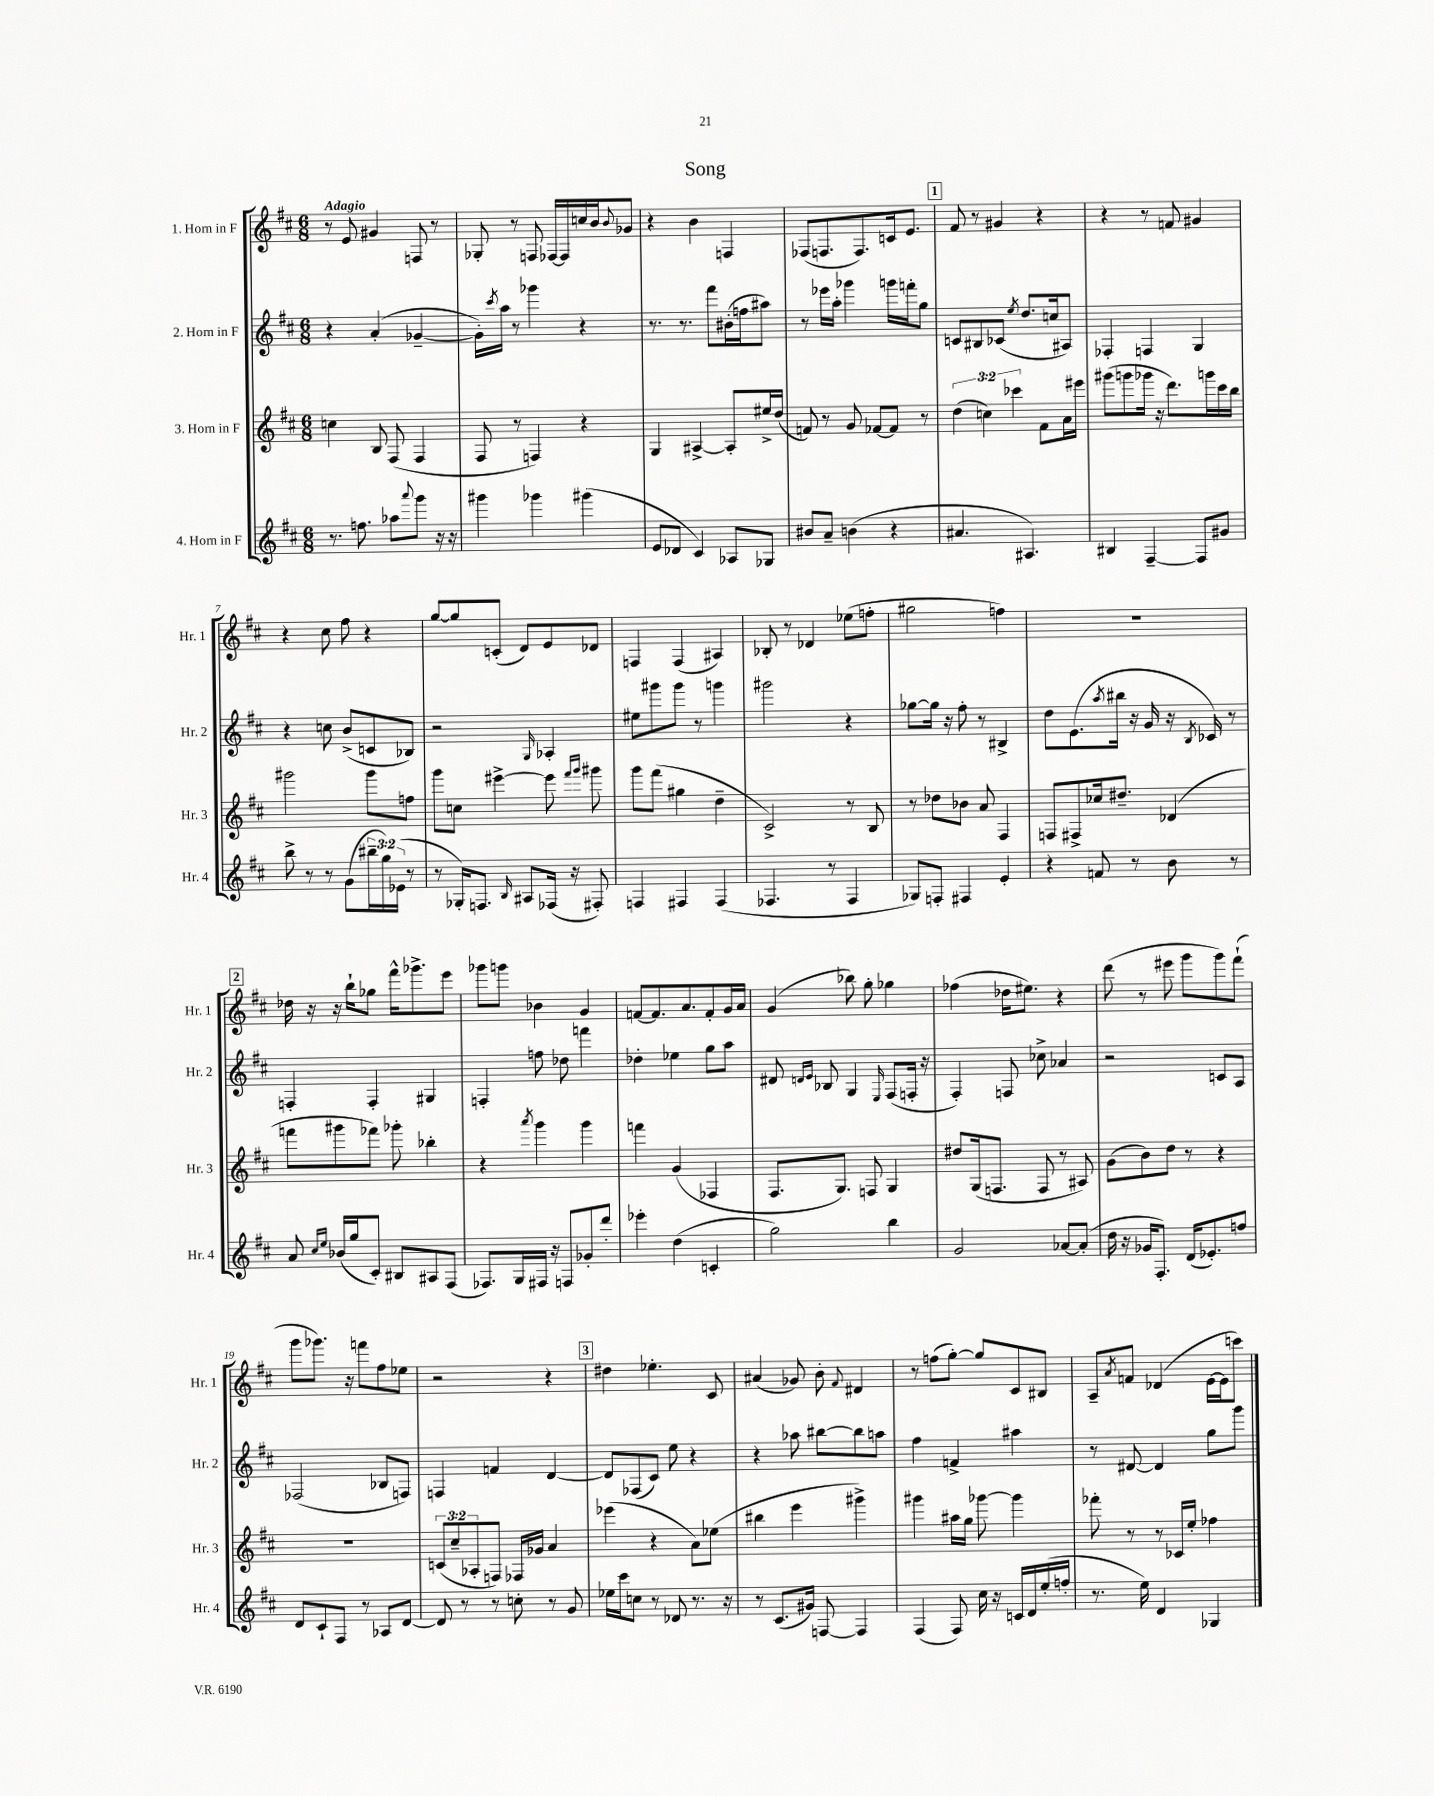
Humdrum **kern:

**kern	**kern	**kern	**kern
*staff4	*staff3	*staff2	*staff1
*clefG2	*clefG2	*clefG2	*clefG2
*k[f#c#]	*k[f#c#]	*k[f#c#]	*k[f#c#]
*M6/8	*M6/8	*M6/8	*M6/8
8.r	4cc	4r	8r
.	.	.	8e
8.ff	.	.	.
.	8B	(4a'	4g#
8aa-	(8F#	.	.
8qqaaa	.	.	.
8ggg	4F#	[4g-~	8F
16r	.	.	8r
16r	.	.	.
=	=	=	=
4ggg#	8F#	16g-'])	8G-'
.	.	8qccc#	.
.	.	16aa	.
.	8r	8r	8r
4ggg-	4F)	4ggg-	8F
.	.	.	[16F-
.	.	.	16F-]
(4ggg#	4r	4r	16cc
.	.	.	16b
.	.	.	8qqb
.	.	.	8g-
=	=	=	=
8e	4G	8.r	4r
8d-	.	.	.
.	.	8.r	.
4c#)	[4A#^	.	4b
.	.	8fff#	.
8A-	8A#']	(16b#'	4F
.	.	16ff	.
8G-	16ee#^	8aa#)	.
.	(16dd	.	.
=	=	=	=
8b#	8f)	8r	(8F-
8a~	8r	16eee-	8.F
.	.	16aa'	.
(4b	8g	4ggg-	.
.	.	.	8.F)
.	[8f-	.	.
4r	8f-]	16ggg	16c
.	.	16fff'	8.e
.	8r	8gg	.
=	=	=	=
4.a#	(6dd	8c	8f#
.	.	8B#	8r
.	6cc)	.	.
.	.	(8c-	4g#
.	6ccc-	.	.
.	.	8qee	.
4.A#)	.	8.dd	.
.	8f#	.	4r
.	.	16cc	.
.	16a	8A#)	.
.	16eee#	.	.
=	=	=	=
4B#	(8ggg#	4F-'	4r
.	8ggg	.	.
[4F#~	16ggg-	4F	8r
.	16r	.	.
.	8.ddd)	.	8f
8F#]	.	4G	4g#
.	16ggg	.	.
8g#	16ccc#	.	.
.	16bb	.	.
=	=	=	=
8bb^	2ggg#	4r	4r
8r	.	.	.
8r	.	8cc	8cc#
(8g	.	(8b^	8ff#
24bb#~	8ggg#	8c	4r
24gg)	.	.	.
(24e-	.	.	.
8r	8ff	8B-)	.
=	=	=	=
8r	8ggg	2r	[8gg
16G-')	8cc	.	8gg]
8.F	.	.	.
.	[4eee#^	.	(8c'
16qqB	.	.	.
8A#	.	.	8d)
.	.	16qqG	.
(16F-	8eee#]	4A-'	8e
16r	.	.	.
.	16qqfff#	.	.
.	16qqggg	.	.
8F#')	8ggg#	.	8d-
=	=	=	=
4F	8ggg	8ee#	4F
.	(8fff#	8ggg#	.
4F#	4gg#	8ggg#	(4F
.	.	8r	.
(4F#	4dd~	4ggg	4A#)
=	=	=	=
4.F-	2c#^)	2ggg#	8B-'
.	.	.	8r
.	.	.	4d-
8r	.	.	.
4F-	8r	4r	(8ee-
.	8B	.	8ff'
=	=	=	=
8G-)	8r	[8gg-	2gg#
8F'	8dd-	16gg-]	.
.	.	16r	.
4F#	8b-	8ff#'	.
.	8a	8r	.
4e'	4F#	4B#^	4ff)
=	=	=	=
4r	8F	8dd	2.r
.	8F#^	(8.e	.
8f	16cc-	.	.
.	.	8qaa	.
.	8.dd#~	16bb#	.
8r	.	16r	.
.	.	16g	.
8b	(4d-	16r	.
.	.	8qB	.
.	.	16c-)	.
8r	.	8r	.
=	=	=	=
8a	8fff	4F'	16dd-
.	.	.	16r
16qqcc#	.	.	.
16qqee	.	.	.
(16b-	8ggg#	.	16r
16gg	.	.	16bb`
8c#')	8fff-)	4F'	8gg-
8B#	8ggg-'	.	16fff#^^
.	.	.	8.ggg-^
8A#	4bb-'	4G#	.
(8F#	.	.	8eee
=	=	=	=
8.F-)	4r	4F'	8ggg-
.	.	.	8ggg
16G	.	.	.
.	8qaaa	.	.
16F#	4ggg	8ff	4b-
16r	.	.	.
8F	.	8dd-	.
8g-'	4ggg	4fff	4g
8ddd'	.	.	.
=	=	=	=
4eee-'	4fff	4dd-'	[8f
.	.	.	8.f]
(4dd	(4g	4ee-	.
.	.	.	8.a
4c'	4F-	8gg	8f'
.	.	8aa	16g
.	.	.	16a
=	=	=	=
2gg)	8.F#	8d#	(4g
.	.	16qqd	.
.	.	16qqe	.
.	.	8B-	.
.	8.G)	.	.
.	.	4G	8bb-)
.	8F	.	8gg'
.	.	16qqE	.
4bb	4G	(8F#	4gg-
.	.	16F'	.
.	.	16r	.
=	=	=	=
2g	8dd#	4F#')	(4ff-
.	(16G	.	.
.	8.F	.	.
.	.	8F	16dd-
.	.	.	8.ee#)
.	8F	8cc-^	.
[8a-	8r	4a-	4r
(8a-']	8A#)	.	.
=	=	=	=
16dd	(8g	2r	(8ddd
16r	.	.	.
16g-	8b)	.	8r
8.F#')	.	.	.
.	8dd	.	8eee#
(16d	8r	.	8ggg
8.e-')	.	.	.
.	4r	8c	8ggg)
8ff	.	8A	(8fff#`
=	=	=	=
8d	2.r	(2F-	8ggg
8c#`	.	.	8.ggg-)
8F#	.	.	.
.	.	.	16r
8r	.	.	8fff
8A-	.	8B-	8ff#
[8d	.	8F)	8ee-
=	=	=	=
8d]	(12c	4F	2r
.	12cc#~	.	.
8r	.	.	.
.	12A-'	.	.
8r	8F)	4f	.
8cc'	16F-	.	.
.	16g-	.	.
8r	4a	[4d	4r
8g	.	.	.
=	=	=	=
16ee-	(4eee-	8d]	4dd#
16ccc#	.	.	.
8cc	.	(8F-	.
8r	4r	8c#)	4.ee-'
8d-	.	8ee	.
8.r	8a)	4r	.
.	(8ee-	.	8c#
16r	.	.	.
=	=	=	=
8r	4bb#	4r	(4a#
(8.c#	.	.	.
.	4eee	8aa-	8g-)
16g#)	.	.	.
[8F	.	[8bb#	8b'
.	.	.	8qqf#
4F]	4ggg#^)	8bb#]	4d#
.	.	8aa	.
=	=	=	=
(4F#	4ggg#	4ff#	8r
.	.	.	(8ff
8F#)	16aa#	4f^	[8gg')
.	16gg	.	.
16cc#	[8ggg-	.	8gg]
16r	.	.	.
16c	4ggg-]	4aa#	8c#
16d	.	.	.
(16ee'	.	.	8B#
16ff'	.	.	.
=	=	=	=
8.r	8fff-'	8r	8A~
.	.	.	8qa
.	8r	[8d#	8f
16ee)	.	.	.
4d	8r	4d#]	(4d-
.	16c-	.	.
.	16ee'	.	.
4G-	4ff-	8gg	[16e
.	.	.	16e]
.	.	8ggg	8ccc)
==	==	==	==
*-	*-	*-	*-
